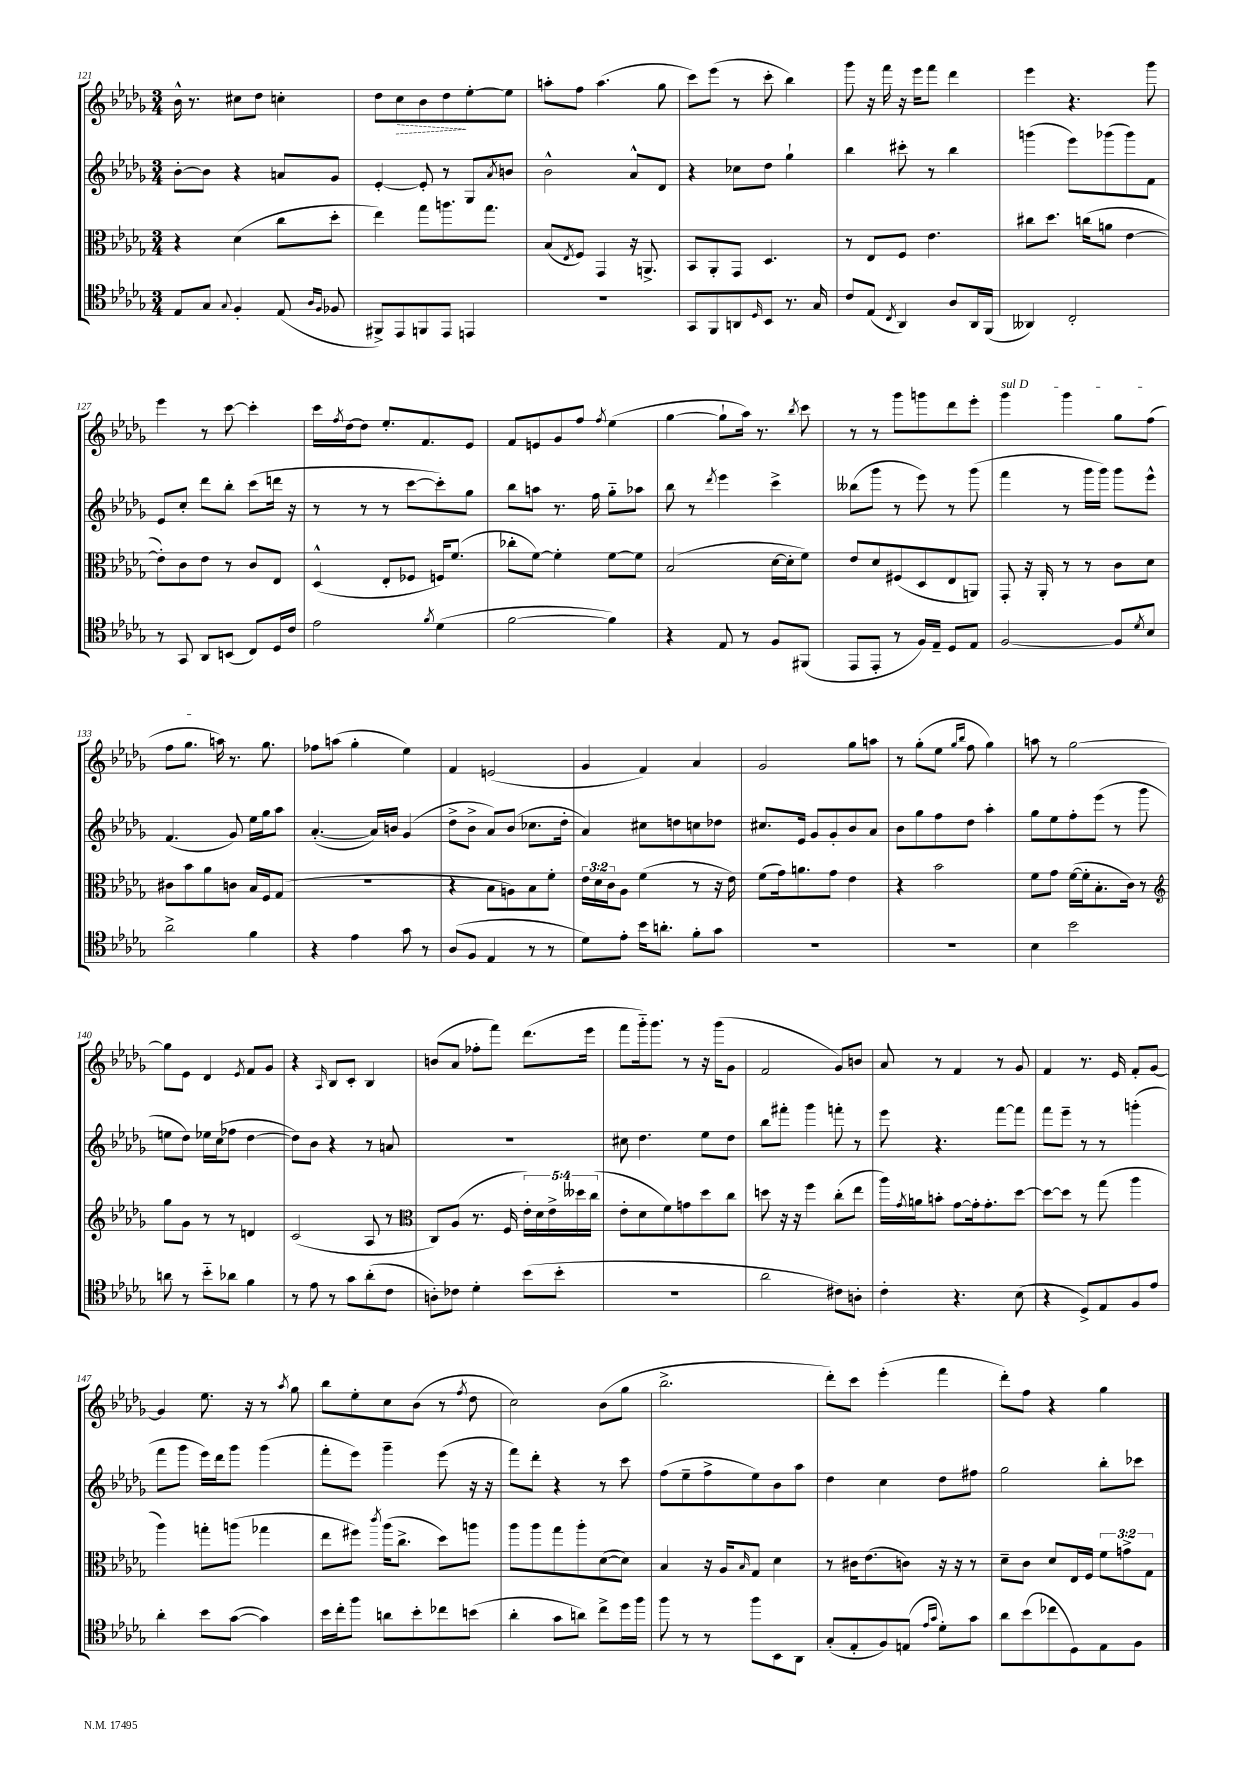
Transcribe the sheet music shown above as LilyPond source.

<<
\new StaffGroup <<
\new Staff = "s0" {
    \clef treble \key des \major \numericTimeSignature \time 3/4
    bes'16-^ r8. cis''8 des''8 c''4-. |
    des''8 \once \override Hairpin.style = #'dashed-line c''8\> bes'8 des''8\! ees''8~-. ees''8 |
    a''8-. f''8 a''4.( ges''8 |
    c'''8) ees'''8( r8 c'''8-. bes''4) |
    ges'''8 r16 f'''16 r16 ees'''16 f'''8 des'''4 |
    ees'''4 r4. ges'''8 |
    ees'''4 r8 c'''8~ c'''4-. |
    c'''16 \acciaccatura { f''8 } des''16~ des''8 ees''8.-. f'8. ees'8 |
    f'8 e'8 ges'8 f''8 \acciaccatura { f''8 } ees''4( |
    ges''4~ ges''8-! aes''16) r8. \acciaccatura { bes''8 } c'''8 |
    r8 r8 ges'''8 g'''8 des'''8 ees'''8-. |
    \once \override TextSpanner.bound-details.left.text = \markup { \italic "sul D" } ges'''4\startTextSpan ges'''4 ges''8 f''8( |
    f''8 ges''8. a''16\stopTextSpan) r8. ges''8. |
    fes''8 a''8( ges''4-. ees''4) |
    f'4 e'2( |
    ges'4 f'4) aes'4 |
    ges'2 ges''8 a''8 |
    r8 ges''8-.( ees''8 \grace { ges''16 bes''16 } f''8 ges''4) |
    a''8 r8 ges''2~ |
    ges''8 ees'8 des'4 \acciaccatura { ees'8 } f'8 ges'8 |
    r4 \grace { aes16 } bes8 c'8-. bes4 |
    b'8( aes'8 fes''8-. f'''8) des'''8.( ees'''16 |
    f'''8 ges'''16-_) ges'''8. r8 r16 ges'''16( ges'8 |
    f'2 ges'8) b'8 |
    aes'8 r8 f'4 r8 ges'8 |
    f'4 r8. ees'16 f'8-. ges'8~ |
    ges'4 ees''8. r16 r8 \acciaccatura { aes''8 } ges''8 |
    bes''8 ees''8-. c''8 bes'8( r8 \acciaccatura { f''8 } des''8 |
    c''2) bes'8( ges''8 |
    bes''2.-> |
    des'''8-.) c'''8 ees'''4-.( f'''4 |
    des'''8-.) f''8 r4 ges''4 \bar "|." |
}
\new Staff = "s1" {
    \clef treble \key des \major \numericTimeSignature \time 3/4
    bes'8~-. bes'8 r4 a'8 ges'8 |
    ees'4~-. ees'8-. r8 ges8 \acciaccatura { aes'8 } b'8 |
    bes'2-^ aes'8-^ des'8 |
    r4 ces''8 des''8 ges''4-! |
    bes''4 cis'''8-. r8 bes''4 |
    g'''4( ees'''8) ges'''8( ges'''8) f'8 |
    ees'8 c''8-. des'''8 bes''8-. c'''8( d'''16 r16 |
    r8 r8 r8 c'''8~ c'''8-.) ges''8 |
    bes''8 a''8 r8. f''16 ges''8-_ aes''8 |
    bes''8 r8 \acciaccatura { des'''8 } ees'''4 c'''4-> |
    beses''8( ges'''8 r8 ees'''8) r8 ges'''8( |
    f'''4 r8 ges'''16 ges'''16) ges'''8 ees'''8-^ |
    f'4.( ges'8) ees''16 ges''16 aes''8 |
    aes'4.~-.( aes'16) b'16 ges'4( |
    des''8-> bes'8-> aes'8) bes'8( ces''8. des''16-. |
    aes'4) cis''8 d''8 c''8 des''8 |
    cis''8. ees'16 ges'8 ges'8-. bes'8 aes'8 |
    bes'8 ges''8 f''8 des''8 aes''4-. |
    ges''8 ees''8 f''8-. ees'''8( r8 ges'''8 |
    e''8 des''8) ees''16 c''16( fes''8 des''4~ |
    des''8) bes'8 r4 r8 a'8 |
    R2. |
    cis''8 des''4. ees''8 des''8 |
    bes''8 fis'''8-. ges'''4 f'''8-. r8 |
    ees'''8 r4. f'''8~ f'''8 |
    f'''8 ees'''8-- r8 r8 g'''4-.( |
    f'''8 ges'''8 ees'''16) des'''16 ges'''8 ges'''4( |
    f'''8-. ees'''8) ges'''4-- ees'''8( r16 r16 |
    f'''8) des'''8-. r4 r8 c'''8 |
    f''8( ees''8-- f''8-> ees''8) bes'8 aes''8 |
    des''4 c''4 des''8 fis''8 |
    ges''2 bes''8-. ces'''8 \bar "|." |
}
\new Staff = "s2" {
    \clef alto \key des \major \numericTimeSignature \time 3/4 \override Staff.TupletNumber.text = #tuplet-number::calc-fraction-text
    r4 des'4( c''8 des''8-. |
    ees''4) ges''8 a''8. ges''8. |
    bes8( \acciaccatura { ees8 } f8) ges,4 r16 a,8.-> |
    bes,8 aes,8-. ges,8 des4. |
    r8 ees8 f8 ees'4. |
    cis''8 des''8. c''16( a'8 ees'4~ |
    ees'8-.) c'8 ees'8 r8 c'8 ees8 |
    des4-^( ees8-. fes8 f16) f'8.( |
    ces''8-. f'8~) f'4-. f'8~ f'8 |
    bes2( des'16~ des'16-. f'8) |
    ees'8 des'8 fis8( des8 ees8 a,8) |
    ges,8-. r16 aes,16-. r8 r8 c'8 des'8 |
    cis'8 bes'8 aes'8 c'8 bes16 f16 ges8( |
    R2. |
    r4 bes8 a8) bes8 f'8-. |
    \tuplet 3/2 { ees'16 des'16 c'16 } aes8 f'4( r8 r16 ees'16) |
    f'8( ges'16) a'8. ges'8 ees'4 |
    r4 bes'2 |
    f'8 ges'8 f'16~( f'16-. bes8.-. c'16) r8 |
    \clef treble ges''8 ges'8 r8 r8 d'4 |
    c'2( aes8 r8 |
    \clef alto c8) aes8( r8. f16 \tuplet 5/4 { ees'16-.) des'16 ees'16-> deses''16 c''16( } |
    ees'8-. des'8 f'8) g'8 des''8 c''8 |
    d''8 r16 r16 f''4 c''8-.( ees''8 |
    aes''16) \acciaccatura { ges'8 } a'16 b'8-. ges'8~ ges'16-. ges'8.-. des''8~ |
    des''8~ des''8 r8 ges''8( aes''4 |
    aes''4) g''8-. a''8( ges''4 |
    ees''8 fis''8) \acciaccatura { c'''8 } aes''16( c''8.-> des''8) a''8 |
    aes''8 aes''8 ges''8 aes''8-. des'8~( des'8) |
    bes4 r16 aes16 \grace { bes16 } ges8 des'4 |
    r8 cis'16 ees'8.( c'8) r16 r16 r8 |
    des'8-- c'8 des'8 ees16 f16 \tuplet 3/2 { f'8 g'8-> ges8 } \bar "|." |
}
\new Staff = "s3" {
    \clef tenor \key des \major \numericTimeSignature \time 3/4
    ees8 ges8 \appoggiatura { ges8 } f4-. ees8( \grace { aes16 f16 } fes8 |
    fis,8->) ees,8 f,8 ees,8 e,4 |
    R2. |
    ges,8 f,8 a,8 \grace { des16 } bes,8 r8. ges16 |
    c'8 ees8( \acciaccatura { c8 } aes,4) aes8 aes,16 f,16( |
    aeses,4) c2-. |
    r8 ges,8 aes,8 b,8( c8) des16 c'16 |
    ees'2 \acciaccatura { f'8 } des'4( |
    f'2~ f'4) |
    r4 ees8 r8 f8 fis,8( |
    ees,8 ees,8-. r8 f16) ees16-- des8 ees8 |
    f2~ f8 \acciaccatura { des'8 } bes8 |
    aes'2-> f'4 |
    r4 ees'4 ges'8 r8 |
    aes8( f8 ees4 r8 r8 |
    des'8) ees'8-. bes'16 a'8.-. f'8-. ges'8 |
    R2. |
    R2. |
    bes4 bes'2 |
    a'8 r8 bes'8-_ aes'8 f'4 |
    r8 ees'8 r8 ges'8 aes'8-.( c'8 |
    a8-.) ces'8 des'4-. bes'8( bes'8-. |
    R2. |
    aes'2 cis'8) a8-. |
    c'4-. r4. bes8( |
    r4 des8->) ees8 f8 ees'8 |
    aes'4-. bes'8 ges'8~( ges'4) |
    bes'16 c''16-. f''8 a'8 bes'8-. ces''8 b'8( |
    aes'4-. ges'8 a'8) c''8-> des''16 f''16 |
    f''8 r8 r8 f''8 bes,8 aes,8 |
    ges8-.( ees8-. f8) e8( \grace { ees'16 ges'16 } des'8-.) ges'8 |
    aes'8 bes'8( ces''8 des8) ees8 f8 \bar "|." |
}
>>
>>
\layout { \context { \Score currentBarNumber = #121 } }
